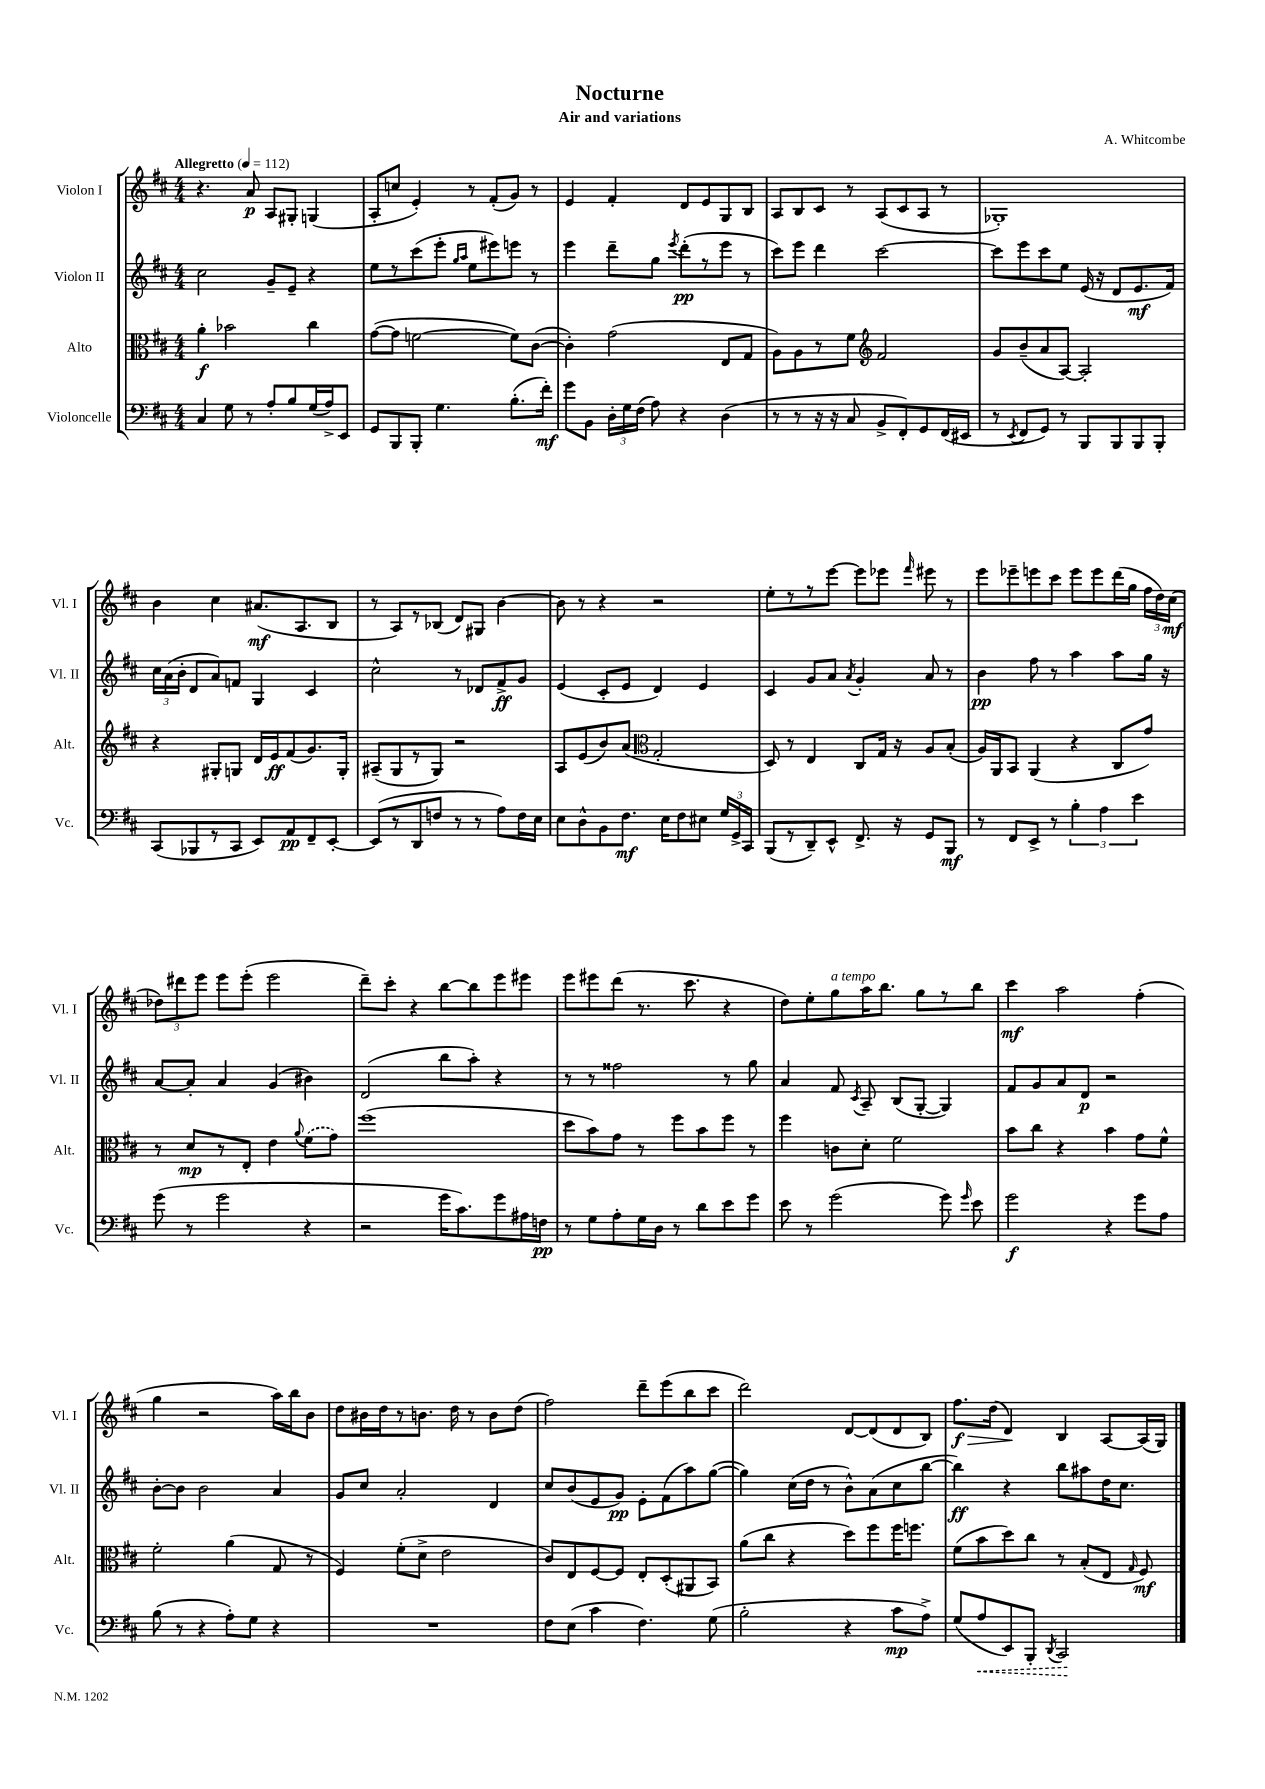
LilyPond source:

\header { title = "Nocturne" composer = "A. Whitcombe" subtitle = "Air and variations" }
<<
\new StaffGroup <<
\new Staff = "s0" \with { instrumentName = "Violon I" shortInstrumentName = "Vl. I" } {
    \clef treble \key d \major \numericTimeSignature \time 4/4 \tempo "Allegretto" 4 = 112
    \autoBeamOff r4. a'8\p a8[ gis8]-. g4( |
    a8[-. c''8] e'4-.) r8 fis'8[-.( g'8]) r8 |
    e'4 fis'4-. d'8[ e'8 g8 b8] |
    a8[ b8 cis'8] r8 a8[( cis'8 a8] r8 |
    ges1-.) |
    b'4 cis''4 ais'8.[\mf( a8. b8] |
    r8 a8[) r8 bes8]( d'8[) gis8] b'4~ |
    b'8 r8 r4 r2 |
    e''8[-. r8 r8 e'''8]~ e'''8[ ees'''8] \grace { fis'''16 } eis'''8 r8 |
    e'''8[ ees'''8-- e'''8 cis'''8] e'''8[ e'''8 d'''16( g''16] \tuplet 3/2 { fis''16[ d''16) cis''16]\mf( } |
    \tuplet 3/2 { des''8[) dis'''8 e'''8] } e'''8[ e'''8]-.( e'''2 |
    d'''8[--) cis'''8]-. r4 b''8[~ b''8 e'''8 eis'''8] |
    e'''8[ eis'''8 d'''8]( r8. cis'''8. r4 |
    d''8[) e''8-. g''8^\markup { \italic "a tempo" } a''16 b''8.] g''8[ r8 b''8] |
    cis'''4\mf a''2 fis''4-.( |
    g''4 r2 a''16[) b''16 b'8] |
    d''8[ bis'16 d''16 r8 b'8.] d''16 r8 b'8[ d''8]( |
    fis''2) d'''8[-- e'''8( b''8 cis'''8] |
    d'''2) d'8[~ d'8( d'8 b8]) |
    fis''8.[\f\> d''16]( d'4\!) b4 a8[~ a16( g16]) \bar "|." |
}
\new Staff = "s1" \with { instrumentName = "Violon II" shortInstrumentName = "Vl. II" } {
    \clef treble \key d \major \numericTimeSignature \time 4/4
    \autoBeamOff cis''2 g'8[-- e'8]-- r4 |
    e''8[ r8 cis'''8( e'''8]-. \grace { g''16[ a''16] } e''8[ eis'''8) e'''8] r8 |
    e'''4 d'''8[-- g''8] \acciaccatura { e'''8 } d'''8[-.\pp( r8 e'''8] r8 |
    cis'''8[) e'''8] d'''4 cis'''2~ |
    cis'''8[ e'''8 cis'''8 e''8] e'16( r16 d'8[ e'8.\mf fis'16]) |
    \tuplet 3/2 { cis''16[ a'16( b'16]-. } d'8[ a'8) f'8] g4 cis'4 |
    cis''2-^ r8 des'8[ fis'8->\ff g'8] |
    e'4( cis'8[-. e'8] d'4) e'4 |
    cis'4 g'8[ a'8] \acciaccatura { a'8 } g'4-. a'8 r8 |
    b'4\pp fis''8 r8 a''4 a''8[ g''16] r16 |
    a'8[~ a'8]-. a'4 g'4( bis'4) |
    d'2( b''8[ a''8]-.) r4 |
    r8 r8 fisis''2 r8 g''8 |
    a'4 fis'8 \acciaccatura { cis'8 } a8-- b8[( g8]~-. g4) |
    fis'8[ g'8 a'8 d'8]\p r2 |
    b'8[~-. b'8] b'2 a'4 |
    g'8[ cis''8] a'2-. d'4 |
    cis''8[ b'8( e'8 g'8]\pp) e'8[-. fis'8( a''8) g''8]~( |
    g''4) cis''16[( d''16] r8 b'8[-^) a'8( cis''8 b''8]~ |
    b''4\ff) r4 b''8[ ais''8 d''16 cis''8.] \bar "|." |
}
\new Staff = "s2" \with { instrumentName = "Alto" shortInstrumentName = "Alt." } {
    \clef alto \key d \major \numericTimeSignature \time 4/4
    \autoBeamOff a'4-.\f bes'2 cis''4 |
    g'8[~( g'8] f'2~ f'8[) cis'8]~( |
    cis'4-.) g'2( e8[ g8] |
    a8[) a8 r8 fis'8] \clef treble fis'2 |
    g'8[ b'8--( a'8 a8]~) a2-. |
    r4 gis8[-. g8] d'16[ e'16\ff fis'8( g'8.) g16]-. |
    ais8[--( g8 r8 g8]) r2 |
    a8[ e'8( b'8) a'8]( \clef alto g2-. |
    d8) r8 e4 cis8[ g16] r16 a8[ b8]-.( |
    a16[) a,16 b,8] a,4( r4 cis8[ g'8]) |
    r8 d'8[\mp r8 e8]-. e'4 \appoggiatura { a'8 } \once \slurDashed fis'8[( g'8]) |
    fis''1( |
    d''8[ b'8) g'8] r8 fis''8[ b'8 fis''8] r8 |
    fis''4 c'8[ d'8]-. fis'2 |
    b'8[ cis''8] r4 b'4 g'8[ fis'8]-^ |
    fis'2-. a'4( g8 r8 |
    fis4) fis'8[-.( d'8]-> e'2 |
    cis'8[) e8 fis8~ fis8] e8[-. d8-.( ais,8 b,8]) |
    a'8[( cis''8] r4 d''8[) fis''8 fis''16 f''8.] |
    fis'8[( b'8 d''8) cis''8] r8 b8[-.( e8] \grace { g16 } fis8\mf) \bar "|." |
}
\new Staff = "s3" \with { instrumentName = "Violoncelle" shortInstrumentName = "Vc." } {
    \clef bass \key d \major \numericTimeSignature \time 4/4
    \autoBeamOff cis4 g8 r8 a8[-. b8 g16( a16->) e,8] |
    g,8[ b,,8 b,,8]-. g4. b8.[-.( fis'16]-.\mf) |
    g'8[ b,8] \tuplet 3/2 { d16[-. g16 fis16]( } a8) r4 d4( |
    r8 r8 r16 r16 cis8 b,8[-> fis,8-.) g,8 fis,16( eis,16] |
    r8 \acciaccatura { e,8 } fis,8[ g,8]) r8 b,,8[ b,,8 b,,8 b,,8]-. |
    cis,8[( bes,,8 r8 cis,8] e,8[) a,8\pp fis,8-- e,8]~-. |
    e,8[( r8 d,8 f8] r8 r8 a8[) f16 e16] |
    e8[ d8-^ b,8 fis8.]\mf e16[ fis8 eis8] \tuplet 3/2 { g16[ g,16-> cis,16] } |
    b,,8[( r8 d,8--) e,8]-^ fis,8.-> r16 g,8[ b,,8]\mf |
    r8 fis,8[ e,8]-> r8 \tuplet 3/2 { b4-. a4 e'4 } |
    g'8( r8 g'2 r4 |
    r2 g'16[ cis'8.) g'8 ais16 f16]\pp |
    r8 g8[ a8-. g16 d16] r8 d'8[ e'8 g'8] |
    e'8 r8 g'2( g'8) \grace { g'16 } e'8 |
    g'2\f r4 g'8[ a8] |
    b8( r8 r4 a8[-.) g8] r4 |
    R1 |
    fis8[ e8]( cis'4 fis4.) g8( |
    b2-. r4 cis'8[\mp a8]->) |
    g8[( \once \override Hairpin.style = #'dashed-line a8\< e,8) b,,8]-. \acciaccatura { d,8 } cis,2\! \bar "|." |
}
>>
>>
\layout { \context { \Score \remove "Bar_number_engraver" } }
